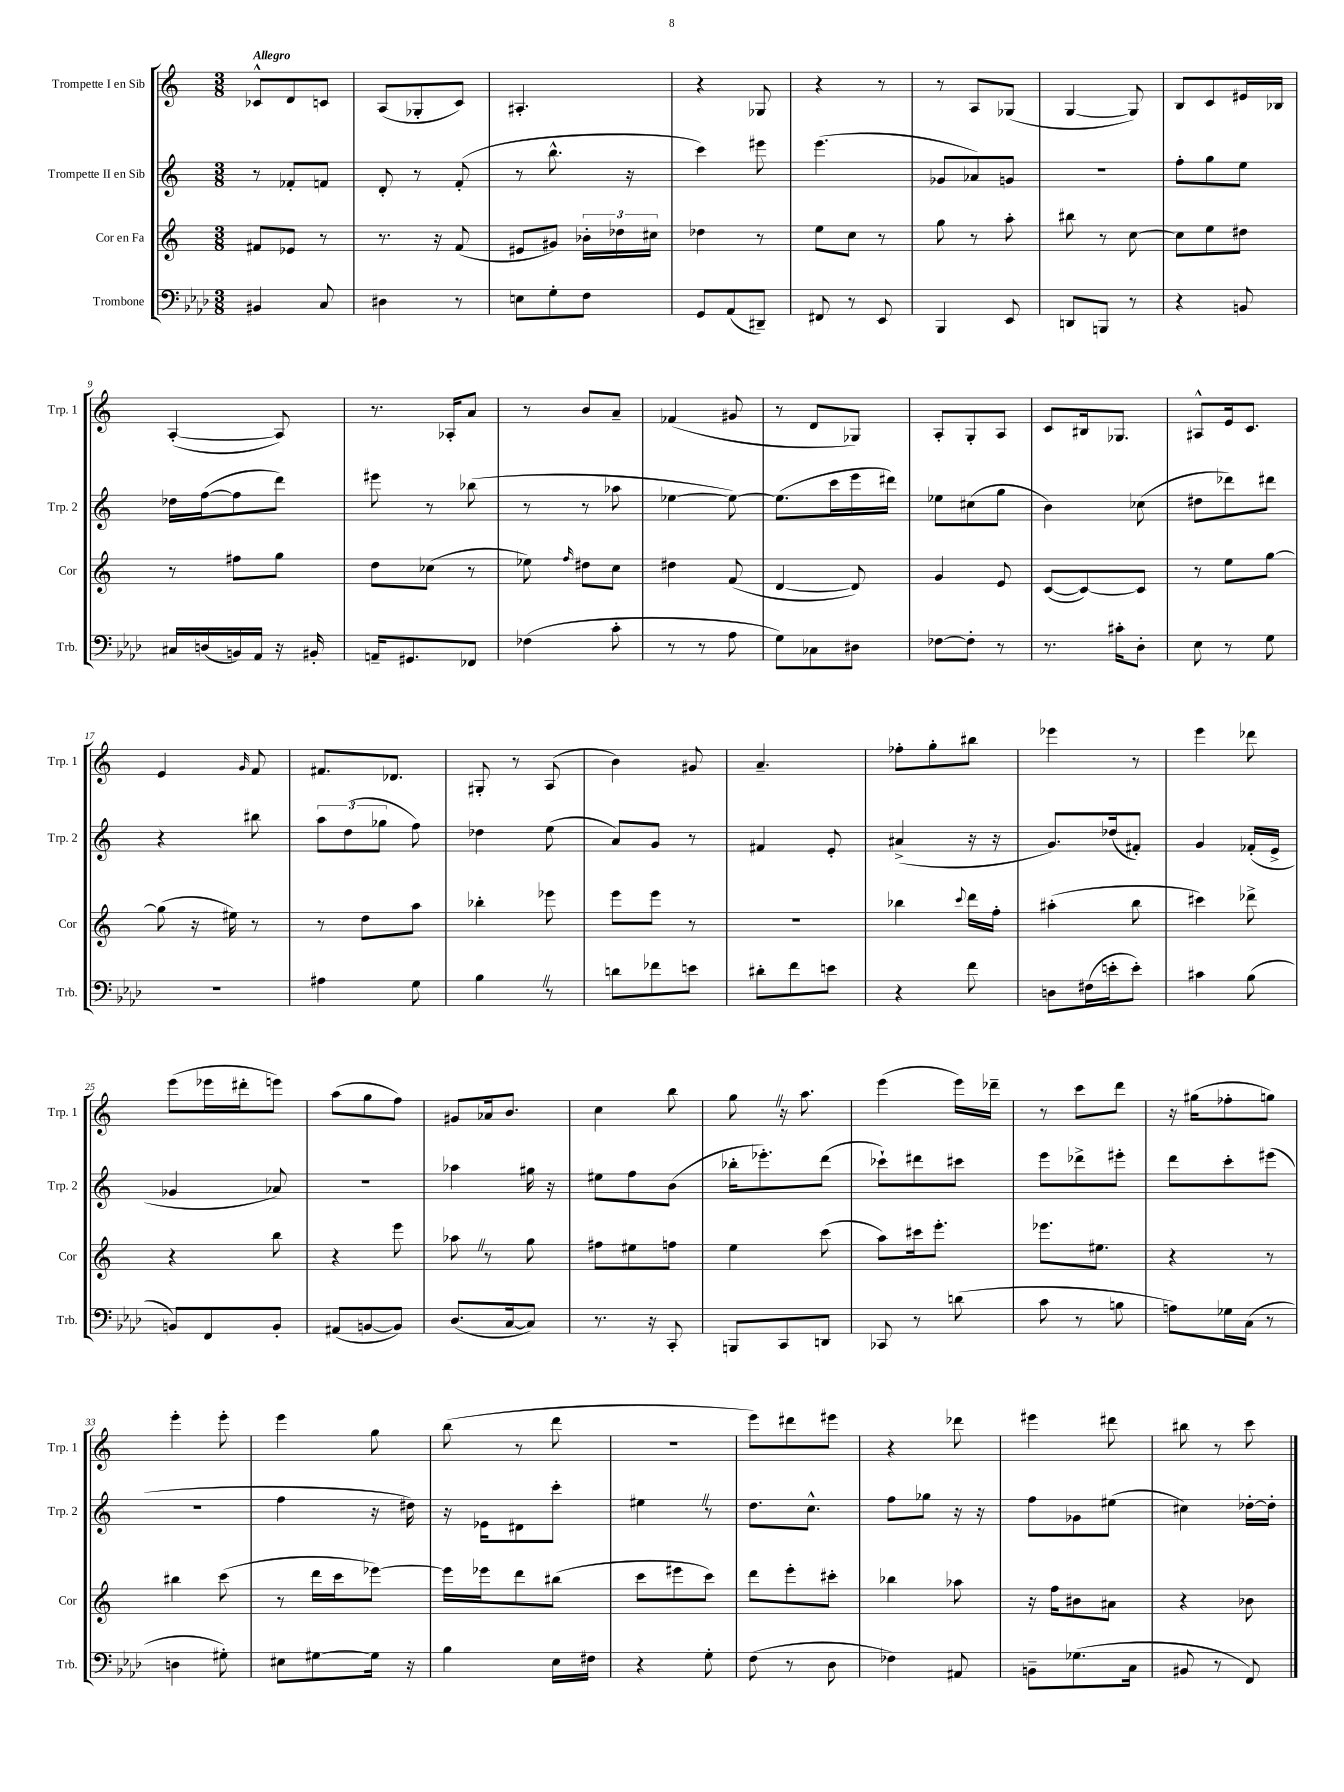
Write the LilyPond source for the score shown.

<<
\new StaffGroup <<
\new Staff = "s0" \with { instrumentName = "Trompette I en Sib" shortInstrumentName = "Trp. 1" } {
    \clef treble \key c \major \numericTimeSignature \time 3/8 \tempo "Allegro"
    \autoBeamOff ces'8[-^ d'8 c'8] |
    a8[( ges8-. c'8]) |
    ais4.-. |
    r4 ges8 |
    r4 r8 |
    r8 a8[ ges8]( |
    g4~ g8) |
    b8[ c'8 eis'16 bes16] |
    a4~-.( a8) |
    r8. aes16[-. a'8] |
    r8 b'8[ a'8]-- |
    fes'4( gis'8 |
    r8 d'8[ ges8]) |
    a8[-. g8-. a8] |
    c'8[ bis16 ges8.] |
    ais8[-^ e'16 c'8.] |
    e'4 \grace { g'16 } f'8 |
    fis'8.[ des'8.] |
    gis8-. r8 a8( |
    b'4) gis'8 |
    a'4.-- |
    fes''8[-. g''8-. bis''8] |
    ees'''4 r8 |
    e'''4 des'''8 |
    e'''8[( ees'''16 dis'''16-. e'''8]) |
    a''8[( g''8 f''8]) |
    gis'8[ aes'16 b'8.] |
    c''4 b''8 |
    g''8 \once \override BreathingSign.text = \markup { \musicglyph "scripts.caesura.straight" } \breathe r16 a''8. |
    e'''4( e'''16[) des'''16]-- |
    r8 c'''8[ d'''8] |
    r16 gis''16[( fes''8-. g''8]) |
    e'''4-. e'''8-. |
    e'''4 g''8 |
    b''8( r8 d'''8 |
    R4. |
    e'''8[) dis'''8 eis'''8] |
    r4 des'''8 |
    eis'''4 dis'''8 |
    bis''8 r8 c'''8 \bar "|." |
}
\new Staff = "s1" \with { instrumentName = "Trompette II en Sib" shortInstrumentName = "Trp. 2" } {
    \clef treble \key c \major \numericTimeSignature \time 3/8
    \autoBeamOff r8 fes'8[-. f'8] |
    d'8-. r8 f'8-.( |
    r8 b''8.-^ r16 |
    c'''4) eis'''8 |
    e'''4.( |
    ges'8[ aes'8) g'8] |
    R4. |
    f''8[-. g''8 e''8] |
    des''16[ f''16~( f''8 d'''8]) |
    eis'''8 r8 bes''8( |
    r8 r8 aes''8 |
    ees''4~ ees''8~) |
    ees''8.[( c'''16 e'''16 dis'''16]) |
    ees''8[ cis''8( g''8] |
    b'4) ces''8( |
    dis''8[ des'''8) dis'''8] |
    r4 bis''8 |
    \tuplet 3/2 { a''8[ d''8( ges''8] } f''8) |
    des''4 e''8( |
    a'8[) g'8] r8 |
    fis'4 e'8-. |
    ais'4->( r16 r16 |
    g'8.[) des''16( fis'8]-.) |
    g'4 fes'16[-.( e'16]-> |
    ges'4 aes'8) |
    R4. |
    aes''4 gis''16 r16 |
    eis''8[ f''8 b'8]( |
    bes''16[-. ees'''8.-.) d'''8]( |
    ces'''8[-!) dis'''8 cis'''8] |
    e'''8[ des'''8-> eis'''8]-. |
    d'''8[ c'''8-. eis'''8]( |
    R4. |
    f''4 r16 dis''16) |
    r16 ees'16[ dis'8 c'''8]-. |
    eis''4 \once \override BreathingSign.text = \markup { \musicglyph "scripts.caesura.straight" } \breathe r8 |
    d''8.[ c''8.]-^ |
    f''8[ ges''8] r16 r16 |
    f''8[ ges'8 eis''8]( |
    cis''4) des''16[~-. des''16]-. \bar "|." |
}
\new Staff = "s2" \with { instrumentName = "Cor en Fa" shortInstrumentName = "Cor" } {
    \clef treble \key c \major \numericTimeSignature \time 3/8
    \autoBeamOff fis'8[ ees'8] r8 |
    r8. r16 f'8( |
    eis'8[ gis'8]) \tuplet 3/2 { bes'16[-. des''16 cis''16] } |
    des''4 r8 |
    e''8[ c''8] r8 |
    g''8 r8 a''8-. |
    bis''8 r8 c''8~ |
    c''8[ e''8 dis''8] |
    r8 fis''8[ g''8] |
    d''8[ ces''8]( r8 |
    ees''8) \grace { f''16 } dis''8[ c''8] |
    dis''4 f'8( |
    d'4~ d'8) |
    g'4 e'8 |
    c'8[~( c'8~) c'8] |
    r8 e''8[ g''8]~ |
    g''8( r16 eis''16) r8 |
    r8 d''8[ a''8] |
    bes''4-. ees'''8 |
    e'''8[ e'''8] r8 |
    R4. |
    bes''4 \appoggiatura { c'''8 } d'''16[ f''16]-. |
    ais''4-.( b''8 |
    cis'''4) des'''8-> |
    r4 b''8 |
    r4 e'''8 |
    aes''8 \once \override BreathingSign.text = \markup { \musicglyph "scripts.caesura.straight" } \breathe r8 g''8 |
    fis''8[ eis''8 f''8] |
    e''4 c'''8( |
    a''8[) cis'''16 e'''8.]-. |
    ees'''8.[ eis''8.] |
    r4 r8 |
    bis''4 c'''8( |
    r8 d'''16[ c'''16 ees'''8]~) |
    ees'''16[ ees'''16 d'''8 bis''8]( |
    c'''8[ eis'''8 c'''8]) |
    d'''8[ e'''8-. cis'''8]-. |
    bes''4 aes''8 |
    r16 f''16[ bis'8 ais'8] |
    r4 bes'8 \bar "|." |
}
\new Staff = "s3" \with { instrumentName = "Trombone" shortInstrumentName = "Trb." } {
    \clef bass \key aes \major \numericTimeSignature \time 3/8
    \autoBeamOff bis,4 c8 |
    dis4 r8 |
    e8[ g8-. f8] |
    g,8[ aes,8( dis,8]--) |
    fis,8 r8 ees,8 |
    bes,,4 ees,8 |
    d,8[ b,,8] r8 |
    r4 b,8 |
    cis16[ d16( b,16) aes,16] r16 bis,16-. |
    a,16[-- gis,8. fes,8] |
    fes4( c'8-. |
    r8 r8 aes8 |
    g8[) ces8 dis8] |
    fes8[~ fes8]-. r8 |
    r8. cis'16[-. des8]-. |
    ees8 r8 g8 |
    R4. |
    ais4 g8 |
    bes4 \once \override BreathingSign.text = \markup { \musicglyph "scripts.caesura.straight" } \breathe r8 |
    d'8[ fes'8 e'8] |
    dis'8[-. f'8 e'8] |
    r4 f'8 |
    d8[ fis16( e'16-. e'8]-.) |
    cis'4 bes8( |
    b,8[) f,8 b,8]-. |
    ais,8[( b,8~ b,8]) |
    des8.[( c16~ c8]) |
    r8. r16 c,8-. |
    b,,8[ c,8 d,8] |
    ces,8 r8 d'8( |
    c'8 r8 b8 |
    a8[) ges16 c16]( r8 |
    d4 gis8-.) |
    eis8[ gis8~ gis16] r16 |
    bes4 ees16[ fis16] |
    r4 g8-. |
    f8( r8 des8 |
    fes4) ais,8 |
    b,8[-- ges8.( c16] |
    bis,8 r8 f,8) \bar "|." |
}
>>
>>
